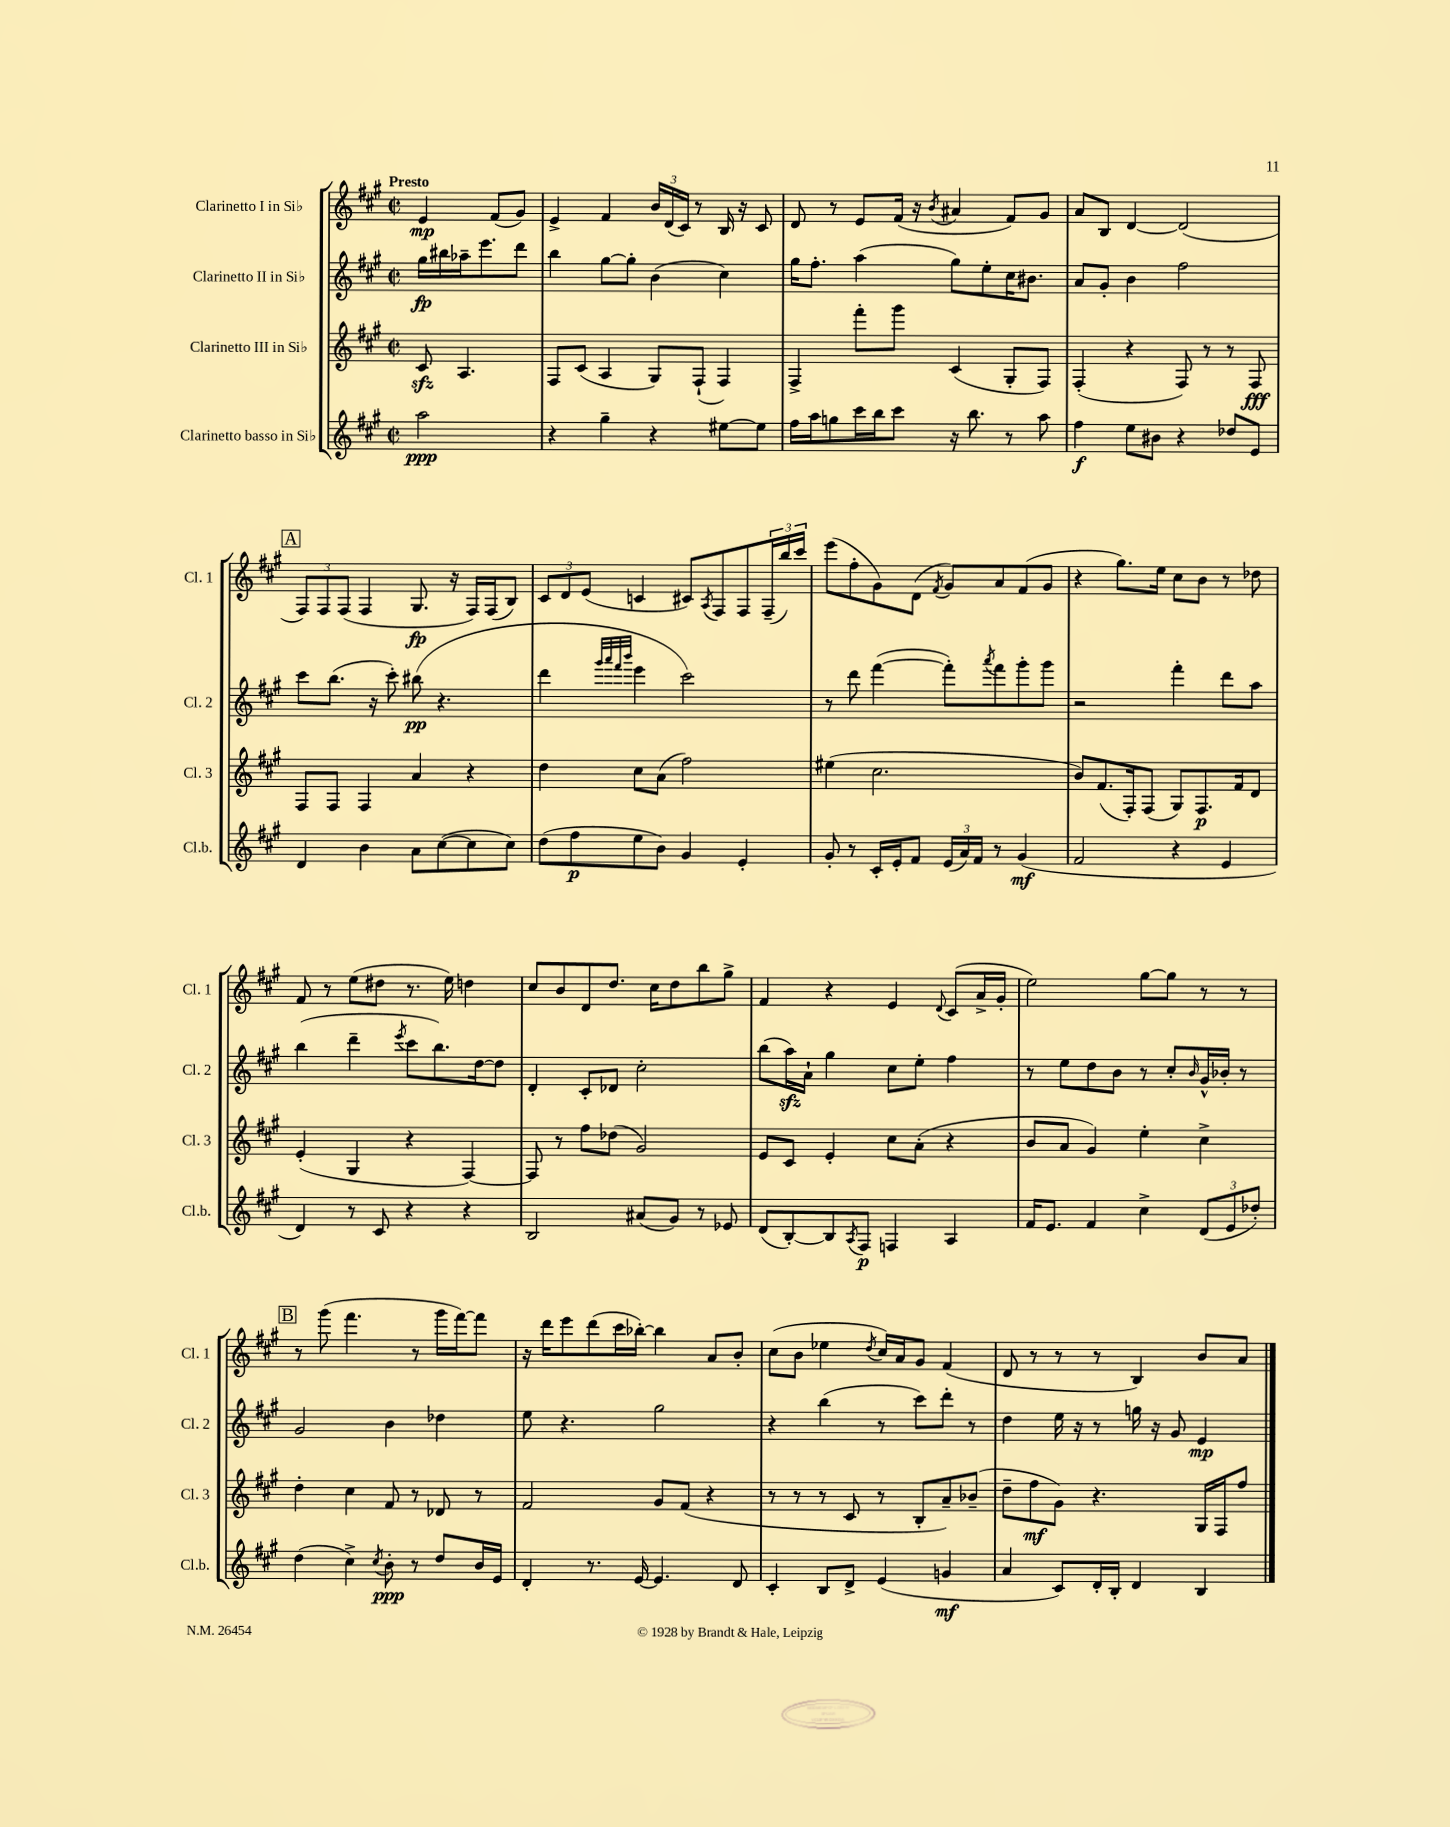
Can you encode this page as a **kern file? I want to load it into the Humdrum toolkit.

**kern	**dynam	**kern	**dynam	**kern	**dynam	**kern	**dynam
*part4	*part4	*part3	*part3	*part2	*part2	*part1	*part1
*staff4	*staff4	*staff3	*staff3	*staff2	*staff2	*staff1	*staff1
*I"Clarinetto basso in Si♭	*	*I"Clarinetto III in Si♭	*	*I"Clarinetto II in Si♭	*	*I"Clarinetto I in Si♭	*
*I'Cl.b.	*	*I'Cl. 3	*	*I'Cl. 2	*	*I'Cl. 1	*
*clefG2	*	*clefG2	*	*clefG2	*	*clefG2	*
*k[f#c#g#]	*	*k[f#c#g#]	*	*k[f#c#g#]	*	*k[f#c#g#]	*
*M2/2	*	*M2/2	*	*M2/2	*	*M2/2	*
*met(c|)	*	*met(c|)	*	*met(c|)	*	*met(c|)	*
=	=	=	=	=	=	=	=
!	!	!	!	!	!	!LO:TX:a:B:t=Presto	!
2aa\	ppp	8c#zz/	.	16gg#\LL	fp	4e/	mp
.	.	.	.	16bb#X\	.	.	.
.	.	4.A/	.	16aa-X~\J	.	.	.
.	.	.	.	8.eee\	.	.	.
.	.	.	.	.	.	(8f#/L	.
.	.	.	.	8ddd\J	.	8g#/J)	.
=1	=1	=1	=1	=1	=1	=1	=1
4r	.	8F#/L	.	4bb\	.	4e^/	.
.	.	(8c#/J	.	.	.	.	.
4gg#~\	.	4A/	.	[8gg#\L	.	4f#/	.
.	.	.	.	8gg#'\J]	.	.	.
4r	.	8G#/L)	.	(4b\	.	24b/LL	.
.	.	.	.	.	.	(24d/	.
.	.	.	.	.	.	24c#/JJ)	.
.	.	(8F#`/J	.	.	.	8r	.
[8ee#X\L	.	4F#/)	.	4cc#\)	.	16B/	.
.	.	.	.	.	.	16r	.
8ee#\J]	.	.	.	.	.	8c#/	.
=2	=2	=2	=2	=2	=2	=2	=2
16ff#\LL	.	4F#^/	.	16gg#\KL	.	8d/	.
16aa\J	.	.	.	8.ff#'\J	.	.	.
8ggn\	.	.	.	.	.	8r	.
16ccc#\L	.	8fff#'\L	.	(4aa\	.	8e/L	.
16bb\J	.	.	.	.	.	.	.
8ccc#\J	.	8ggg#\J	.	.	.	(16f#/Jk	.
.	.	.	.	.	.	16r	.
.	.	.	.	.	.	8qb/	.
16r	.	(4c#/	.	8gg#\L)	.	4a#X/	.
8.bb\	.	.	.	.	.	.	.
.	.	.	.	8ee'\	.	.	.
8r	.	8G#'/L	.	16cc#\K	.	8f#/L)	.
.	.	.	.	8.b#X\J	.	.	.
8aa\	.	8F#/J)	.	.	.	8g#/J	.
=3	=3	=3	=3	=3	=3	=3	=3
4ff#\	f	(4F#'/	.	8a/L	.	8a/L	.
.	.	.	.	8g#'/J	.	8B/J	.
8ee\L	.	4r	.	4b\	.	[4d/	.
8b#X\J	.	.	.	.	.	.	.
4r	.	8F#/)	.	2ff#\	.	(2d/]	.
.	.	8r	.	.	.	.	.
8dd-X/L	.	8r	.	.	.	.	.
8e/J	.	8F#/	fff	.	.	.	.
!!LO:LB:g=z
!!LO:REH:place=s1:t=A
=4	=4	=4	=4	=4	=4	=4	=4
4d/	.	8F#/L	.	8ccc#\L	.	12F#/L)	.
.	.	.	.	.	.	12F#/	.
.	.	8F#/J	.	(8.bb\J	.	.	.
.	.	.	.	.	.	(12F#/J	.
4b\	.	4F#/	.	.	.	4F#/	.
.	.	.	.	16r	.	.	.
.	.	.	.	8ccc#'\)	.	.	.
8a\L	.	4a/	.	(8bb#X\	pp	8.G#/	fp
([8cc#\	.	.	.	4.r	.	.	.
.	.	.	.	.	.	16r	.
8cc#\]	.	4r	.	.	.	16F#/LL)	.
.	.	.	.	.	.	(16F#/J	.
8cc#\J)	.	.	.	.	.	8B/J)	.
=5	=5	=5	=5	=5	=5	=5	=5
(8dd\L	.	4dd\	.	4ddd\	.	12c#/L	.
.	.	.	.	.	.	12d/	.
8ff#\	p	.	.	.	.	.	.
.	.	.	.	.	.	(12e/J	.
.	.	.	.	32qqggg#/LLL	.	.	.
.	.	.	.	32qqaaa/	.	.	.
.	.	.	.	32qqfff#/	.	.	.
.	.	.	.	32qqbbb/JJJ	.	.	.
8ee\	.	8cc#\L	.	4eee\	.	4cn/	.
8b\J)	.	(8a\J	.	.	.	.	.
4g#/	.	2ff#\)	.	2ccc#\)	.	8c#X/L)	.
.	.	.	.	.	.	8qA/	.
.	.	.	.	.	.	8F#/	.
4e'/	.	.	.	.	.	8F#/	.
.	.	.	.	.	.	(24F#~/L	.
.	.	.	.	.	.	24bb/)	.
.	.	.	.	.	.	24ccc#/JJ	.
=6	=6	=6	=6	=6	=6	=6	=6
8g#'/	.	(4ee#X\	.	8r	.	(8eee\L	.
8r	.	.	.	8ddd\	.	8ff#'\	.
16c#'/LL	.	2.cc#\	.	([4fff#\	.	8g#\)	.
16e'/J	.	.	.	.	.	.	.
8f#/J	.	.	.	.	.	(8d\J	.
.	.	.	.	.	.	8qf#/	.
(24e/LL	.	.	.	8fff#'\L])	.	8g#/L)	.
24a/)	.	.	.	.	.	.	.
24f#/JJ	.	.	.	.	.	.	.
.	.	.	.	8qaaa/	.	.	.
8r	.	.	.	8fff#\	.	8a/	.
(4g#/	mf	.	.	8ggg#'\	.	(8f#/	.
.	.	.	.	8ggg#\J	.	8g#/J	.
=7	=7	=7	=7	=7	=7	=7	=7
2f#/	.	8b/L)	.	2r	.	4r	.
.	.	(8.f#/	.	.	.	.	.
.	.	.	.	.	.	8.gg#\L)	.
.	.	16F#'/k)	.	.	.	.	.
.	.	(8F#/J	.	.	.	.	.
.	.	.	.	.	.	16ee\Jk	.
4r	.	8G#/L)	.	4fff#'\	.	8cc#\L	.
.	.	8.F#/	p	.	.	8b\J	.
4e/	.	.	.	8ddd\L	.	8r	.
.	.	16f#/k	.	.	.	.	.
.	.	8d/J	.	8aa\J	.	8dd-X\	.
!!LO:LB:g=z
=8	=8	=8	=8	=8	=8	=8	=8
4d/)	.	(4e'/	.	(4bb\	.	8f#/	.
.	.	.	.	.	.	8r	.
8r	.	4G#/	.	4ddd~\	.	(8ee\L	.
8c#/	.	.	.	.	.	8dd#X\J	.
.	.	.	.	8qeee/	.	.	.
4r	.	4r	.	8ccc#\L	.	8.r	.
.	.	.	.	8.bb\)	.	.	.
.	.	.	.	.	.	16ee\)	.
4r	.	[4F#/)	.	.	.	4ddn\	.
.	.	.	.	[16dd\k	.	.	.
.	.	.	.	8dd\J]	.	.	.
=9	=9	=9	=9	=9	=9	=9	=9
2B/	.	8F#/]	.	4d'/	.	8cc#/L	.
.	.	8r	.	.	.	8b/	.
.	.	8ff#\L	.	8c#'/L	.	8d/	.
.	.	(8dd-X\J	.	8d-X/J	.	8.dd/J	.
(8a#X/L	.	2g#/)	.	2cc#'\	.	.	.
.	.	.	.	.	.	16cc#\KL	.
8g#/J)	.	.	.	.	.	8dd\	.
8r	.	.	.	.	.	8bb\	.
8e-X/	.	.	.	.	.	8gg#^\J	.
=10	=10	=10	=10	=10	=10	=10	=10
(8d/L	.	8e/L	.	(8bb\L	.	4f#/	.
[8B'/)	.	8c#/J	.	16aazz\L)	.	.	.
.	.	.	.	16a`\JJ	.	.	.
8B/]	.	4e'/	.	4gg#\	.	4r	.
8qA/	.	.	.	.	.	.	.
8F#/J	p	.	.	.	.	.	.
4Fn/	.	8cc#\L	.	8cc#\L	.	4e/	.
.	.	(8a'\J	.	8ee'\J	.	.	.
.	.	.	.	.	.	8qqd/	.
4A/	.	4r	.	4ff#\	.	(8c#/L	.
.	.	.	.	.	.	16a^/L	.
.	.	.	.	.	.	16g#'/JJ	.
=11	=11	=11	=11	=11	=11	=11	=11
16f#/KL	.	8b/L	.	8r	.	2ee\)	.
8.e/J	.	.	.	.	.	.	.
.	.	8a/J	.	8ee\L	.	.	.
4f#/	.	4g#/)	.	8dd\	.	.	.
.	.	.	.	8b\J	.	.	.
4cc#^\	.	4ee'\	.	8r	.	[8gg#\L	.
.	.	.	.	8cc#'/L	.	8gg#\J]	.
.	.	.	.	16qqb/	.	.	.
(12d/L	.	4cc#^\	.	16g#^^/L	.	8r	.
.	.	.	.	16b-X'/JJ	.	.	.
12e/	.	.	.	.	.	.	.
.	.	.	.	8r	.	8r	.
12dd-X'/J)	.	.	.	.	.	.	.
!!LO:LB:g=z
!!LO:REH:place=s1:t=B
=12	=12	=12	=12	=12	=12	=12	=12
(4dd\	.	4dd'\	.	2g#/	.	8r	.
.	.	.	.	.	.	(8ggg#\	.
4cc#^\)	.	4cc#\	.	.	.	4.fff#\	.
8qcc#/	.	.	.	.	.	.	.
8b'\	ppp	8f#/	.	4b\	.	.	.
8r	.	8r	.	.	.	8r	.
8dd/L	.	8d-X/	.	4dd-X\	.	16ggg#\LL	.
.	.	.	.	.	.	[16fff#\J)	.
16b/L	.	8r	.	.	.	8fff#\J]	.
16e/JJ	.	.	.	.	.	.	.
=13	=13	=13	=13	=13	=13	=13	=13
4d'/	.	2f#/	.	8ee\	.	16r	.
.	.	.	.	.	.	16ddd\KL	.
.	.	.	.	4.r	.	8eee\	.
8.r	.	.	.	.	.	(8ddd\	.
.	.	.	.	.	.	16ccc#\L	.
[16e/	.	.	.	.	.	[16bb-X'\JJ)	.
4.e/]	.	8g#/L	.	2gg#\	.	4bb-\]	.
.	.	(8f#/J	.	.	.	.	.
.	.	4r	.	.	.	8a/L	.
8d/	.	.	.	.	.	8b'/J	.
=14	=14	=14	=14	=14	=14	=14	=14
4c#'/	.	8r	.	4r	.	(8cc#\L	.
.	.	8r	.	.	.	8b\J	.
8B/L	.	8r	.	(4bb\	.	4ee-X\	.
8d^/J	.	8c#/	.	.	.	.	.
.	.	.	.	.	.	8qdd/	.
(4e/	.	8r	.	8r	.	16cc#/LL)	.
.	.	.	.	.	.	16a/J	.
.	.	8B'/L	.	8ccc#\L)	.	8g#/J	.
4gn/	mf	8a~/)	.	8ddd'\J	.	(4f#/	.
.	.	(8b-X~/J	.	8r	.	.	.
=15	=15	=15	=15	=15	=15	=15	=15
4a/	.	8dd~\L	.	4dd\	.	8d/	.
.	.	8ff#\	mf	.	.	8r	.
8c#/L)	.	8g#\J)	.	16ee\	.	8r	.
.	.	.	.	16r	.	.	.
16d'/L	.	4.r	.	8r	.	8r	.
16B'/JJ	.	.	.	.	.	.	.
4d/	.	.	.	16ggn\	.	4B/)	.
.	.	.	.	16r	.	.	.
.	.	.	.	8g#/	.	.	.
4B/	.	16G#/LL	.	4e/	mp	8b/L	.
.	.	16F#/J	.	.	.	.	.
.	.	8ff#/J	.	.	.	8a/J	.
==	==	==	==	==	==	==	==
*-	*-	*-	*-	*-	*-	*-	*-
